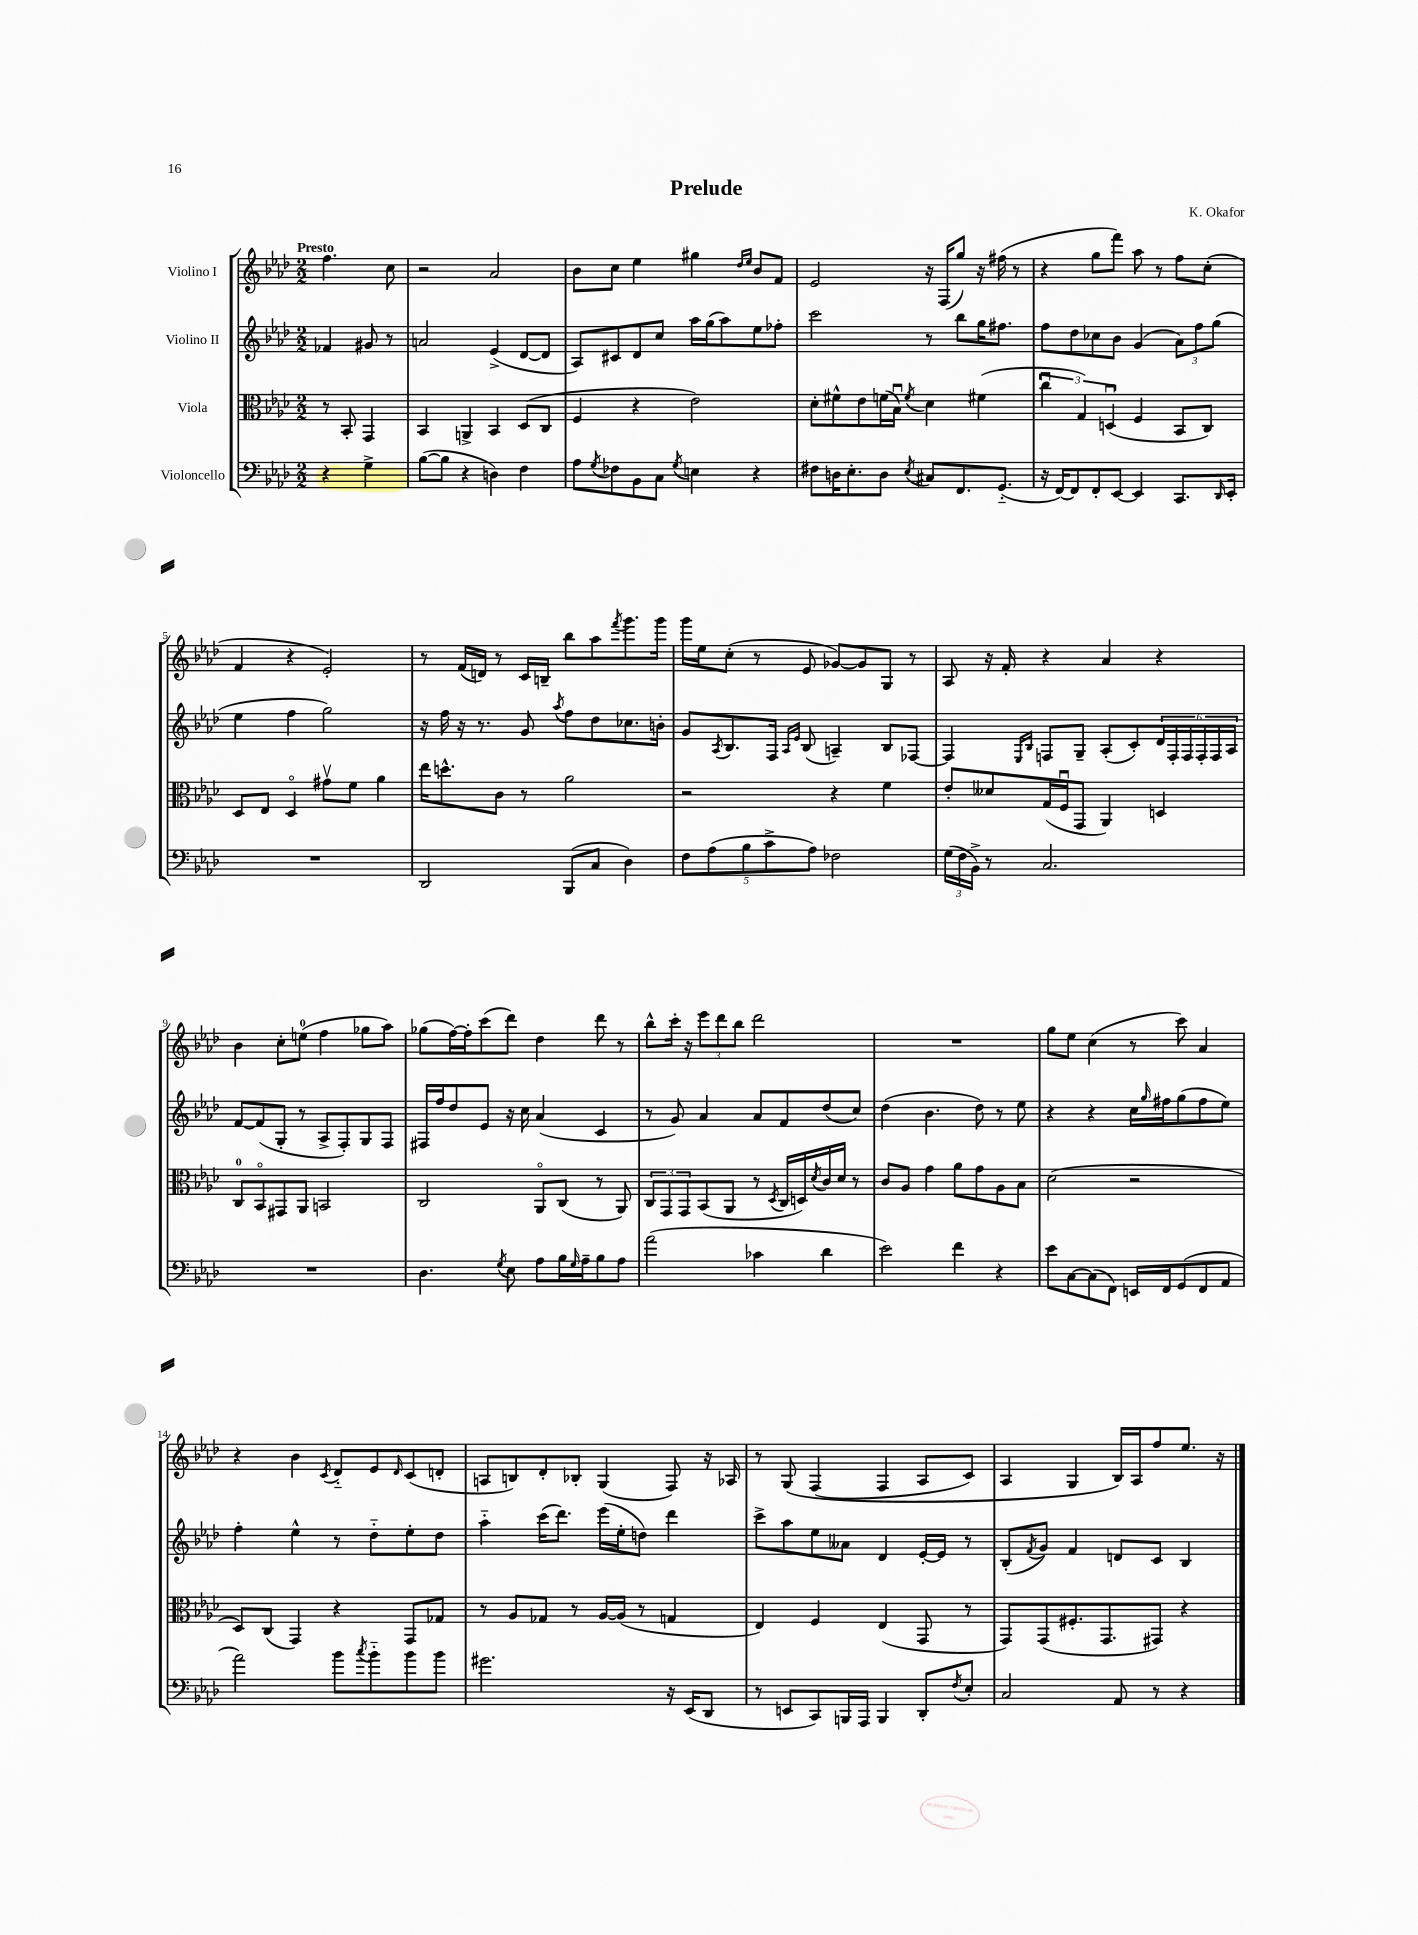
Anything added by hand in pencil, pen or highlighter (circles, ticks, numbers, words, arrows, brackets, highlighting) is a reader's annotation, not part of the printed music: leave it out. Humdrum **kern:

**kern	**kern	**kern	**kern
*part4	*part3	*part2	*part1
*staff4	*staff3	*staff2	*staff1
*I"Violoncello	*I"Viola	*I"Violino II	*I"Violino I
*clefF4	*clefC3	*clefG2	*clefG2
*k[b-e-a-d-]	*k[b-e-a-d-]	*k[b-e-a-d-]	*k[b-e-a-d-]
*M2/2	*M2/2	*M2/2	*M2/2
=	=	=	=
!	!	!	!LO:TX:a:B:t=Presto
4r	8r	4f-X/	4.ff\
.	8BB-'/	.	.
4G^\	4GG/	8g#X/	.
.	.	8r	8cc\
=1	=1	=1	=1
([8B-\L	4BB-/	2an/	2r
8B-\J]	.	.	.
4r	4AAn^/	.	.
4Dn\)	4BB-/	(4e-^/	2a-/
4F\	(8D-/L	[8d-/L	.
.	8C/J	8d-/J]	.
=2	=2	=2	=2
8A-\L	4F/	8A-/L)	8b-\L
8qG/	.	.	.
8F-X\	.	8c#X/	8cc\J
8BB-\	4r	8d-/	4ee-\
8C\J	.	8cc/J	.
8qG/	.	.	.
4En\	2e-\)	16aa-\LL	4gg#X\
.	.	(16gg\J	.
.	.	8aa-\)	.
.	.	.	16qqdd-/LL
.	.	.	16qqee-/JJ
4r	.	8ee-\	8b-/L
.	.	8ff-X'\J	8f/J
=3	=3	=3	=3
8F#X\L	8d-'\L	2ccc\	2e-/
16Dn\K	8f#X^^\	.	.
8.E-'\	.	.	.
.	8e-\	.	.
8D\J	(16fn\L	.	.
.	16B-u\JJ)	.	.
8qE-/	8qf/	.	.
8C#X/L	4d-\	8r	16r
.	.	.	(16F/KL
8.FF/	.	8bb-\L	8gg/J)
.	(4f#X\	16gg\K	16r
(8.GG/J	.	8.ff#X\J	(16ff#X\
.	.	.	8r
=4	=4	=4	=4
16r	6ccu\	8ff\L	4r
[16FF/KL)	.	.	.
8FF/]	.	8dd-\	.
.	6G/)	.	.
8FF'/	.	8cc-X\	8gg\L
.	(6Dnu/	.	.
[8EE-/J	.	8b-\J	8fff\J)
4EE-/]	4F/	(4g/	8aa-\
.	.	.	8r
8.CC/L	8BB-/L	12a-\L)	8ff\L
.	.	12ff\	.
.	8C/J)	.	(8cc'\J
.	.	(12gg\J	.
16qqDD-/	.	.	.
16EE-'/Jk	.	.	.
!!LO:LB:g=z
=5	=5	=5	=5
1r	8D-/L	4ee-\	4f/
.	8E-/J	.	.
.	4D-/	4ff\	4r
.	8g#Xv\L	2gg\)	2e-'/)
.	8f\J	.	.
.	4a-\	.	.
=6	=6	=6	=6
2DD-/	16ee-\KL	16r	8r
.	8.ddn^^\	16ff\	.
.	.	16r	(16f/LL
.	.	8.r	16dn/JJ)
.	8c\J	.	8r
.	8r	8g/	16c/LL
.	.	.	16Bn~/JJ
.	.	8qaa-/	.
(8BBB-/L	2a-\	8ff\L	8bb-\L
8C/J	.	8dd-\	8aa-\
.	.	.	8qfff/
4D-\)	.	8.cc-X\	8.ggg\
.	.	16bn'\Jk	16ggg\Jk
=7	=7	=7	=7
10F\L	2r	8g/L	16ggg\LL
.	.	.	16ee-\J
(10A-\	.	.	.
.	.	8qA-/	.
.	.	8.B-/	(8cc'\J
10B-\	.	.	.
.	.	.	8r
10c^\	.	.	.
.	.	16F/Jk	.
.	.	16qqA-/LL	.
.	.	16qqe-/JJ	.
.	.	(8B-/	8e-/
10A-\J)	.	.	.
2F-X\	4r	4An~/)	[8g-X/L)
.	.	.	8g-/]
.	4f\	8B-/L	8G/J
.	.	[8F-X/J	8r
=8	=8	=8	=8
(24G\LL	8e-'/L	4F-/]	8A-/
24F\	.	.	.
24BB-^\JJ)	.	.	.
8r	8d--X/	.	16r
.	.	.	16f'/
.	.	16qqE-/LL	.
.	.	16qqB-/JJ	.
2.C/	(16G/L	8Fn/L	4r
.	16Fu/J	.	.
.	8GG/J	8G~/J	.
.	4AA-/)	(8A-'/L	4a-/
.	.	8c'/)	.
.	4Dn/	24d-/L	4r
.	.	24F'/	.
.	.	24F/	.
.	.	24F'/	.
.	.	24F/	.
.	.	24A-/JJ	.
!!LO:LB:g=z
=9	=9	=9	=9
1r	8C/L	[8f/L	4b-\
.	8BB-/	(8f/]	.
.	8GG#X/	8G'/J	8cc'\L
.	8AA-/J	8r	(8een\J
.	2BBn/	8A-^/L	4ff\
.	.	8F'/)	.
.	.	8G/	8gg-X\L
.	.	8F/J	8aa-\J)
=10	=10	=10	=10
4.D-\	2C/	16F#X/LL	(8gg-X\L
.	.	16ff/J	.
.	.	8dd-/	[16ff\L)
.	.	.	16ff'\J]
.	.	8e-/J	(8ccc\
8qG/	.	.	.
8E-\	.	16r	8ddd-\J)
.	.	16cc\	.
8A-\L	8AA-/L	(4a-/	4dd-\
16B-\L	(8C/J	.	.
16qqG/	.	.	.
16A-~\J	.	.	.
8B-\	8r	4c/	8ddd-\
8A-\J	8AA-/)	.	8r
=11	=11	=11	=11
(2a-\	12C/L	8r	8bb-^^\L
.	12GG/	.	.
.	.	8g/)	16ccc'\Jk
.	12GG/	.	.
.	.	.	16r
.	(8BB-/	4a-/	12eee-\L
.	.	.	12ddd-\
.	8AA-/J	.	.
.	.	.	12bb-\J
4c-X\	8r	8a-/L	2ddd-\
.	8qD-/	.	.
.	16C/LL	8f/	.
.	16Dn/)	.	.
.	8qd-/	.	.
4d-\	16c/	(8dd-/	.
.	16d-/JJ	.	.
.	8r	8cc/J)	.
=12	=12	=12	=12
2e-\)	8c/L	(4dd-\	1r
.	8A-/J	.	.
.	4g\	4.b-\	.
4f\	8a-\L	.	.
.	8g\	8dd-\)	.
4r	8A-\	8r	.
.	8B-\J	8ee-\	.
=13	=13	=13	=13
8e-\L	(2d-\	4r	8gg\L
[8C\	.	.	8ee-\J
(8C\]	.	4r	(4cc\
8FF\J)	.	.	.
16EEn/LL	2r	16cc\LL	8r
.	.	16qqgg/	.
16FF/J	.	16ff#X\J	.
(8GG/	.	(8gg\	8ccc\)
8FF/	.	8ff#\	4a-/
8AA-/J	.	8ee-\J)	.
!!LO:LB:g=z
=14	=14	=14	=14
2a-\)	8D-/L)	4ff'\	4r
.	(8C/J	.	.
.	4GG/)	4ee-^^\	4b-\
.	.	.	8qc/
8b-\L	4r	8r	8d-/L
8qcc/	.	.	.
8b-\	.	8dd-\L	8e-/
.	.	.	16qqd-/
8b-\	8GG/L	8ee-'\	(8c/
8b-\J	8G-X/J	8dd-\J	8dn'/J
=15	=15	=15	=15
2.g#X\	8r	4aa-\	8An/L
.	8A-/L	.	8Bn/)
.	8G-X/J	(16ccc\KL	8d-'/
.	.	8.ddd-\J)	.
.	8r	.	8B-X'/J
.	[16A-/LL	(16eee-\LL	(4G/
.	(16A-/JJ]	16ee-'\J	.
.	8r	8ddn\J)	.
16r	4Gn/	4ddd-\	8F/)
(16EE-/KL	.	.	.
8DD-/J	.	.	16r
.	.	.	16A-X/
=16	=16	=16	=16
8r	4E-/)	8ccc^\L	8r
8EEn/L	.	8aa-\	(8G/
8CC/)	4F/	8ee-\	(4F/
16BBBn/L	.	8a--X\J	.
16AAA-/JJ	.	.	.
4BBB/	(4E-/	4d-/	4F/
8DD-'/L	8GG/	[16e-'/LL	8A-/L
.	.	16e-/JJ]	.
8qF/	.	.	.
8E-'/J	8r	8r	8c/J)
=17	=17	=17	=17
2C/	8GG/L)	(8B-'/L	4A-/
.	.	8qf/	.
.	(8GG/	8g/J)	.
.	8.F#X'/	4f/	4G/
.	8.GG/	.	.
8AA-/	.	8dn/L	16B-/LL)
.	.	.	16A-/J
8r	8GG#X/J)	8c/J	8ff/
4r	4r	4B-/	8.ee-/J
.	.	.	16r
==	==	==	==
*-	*-	*-	*-
